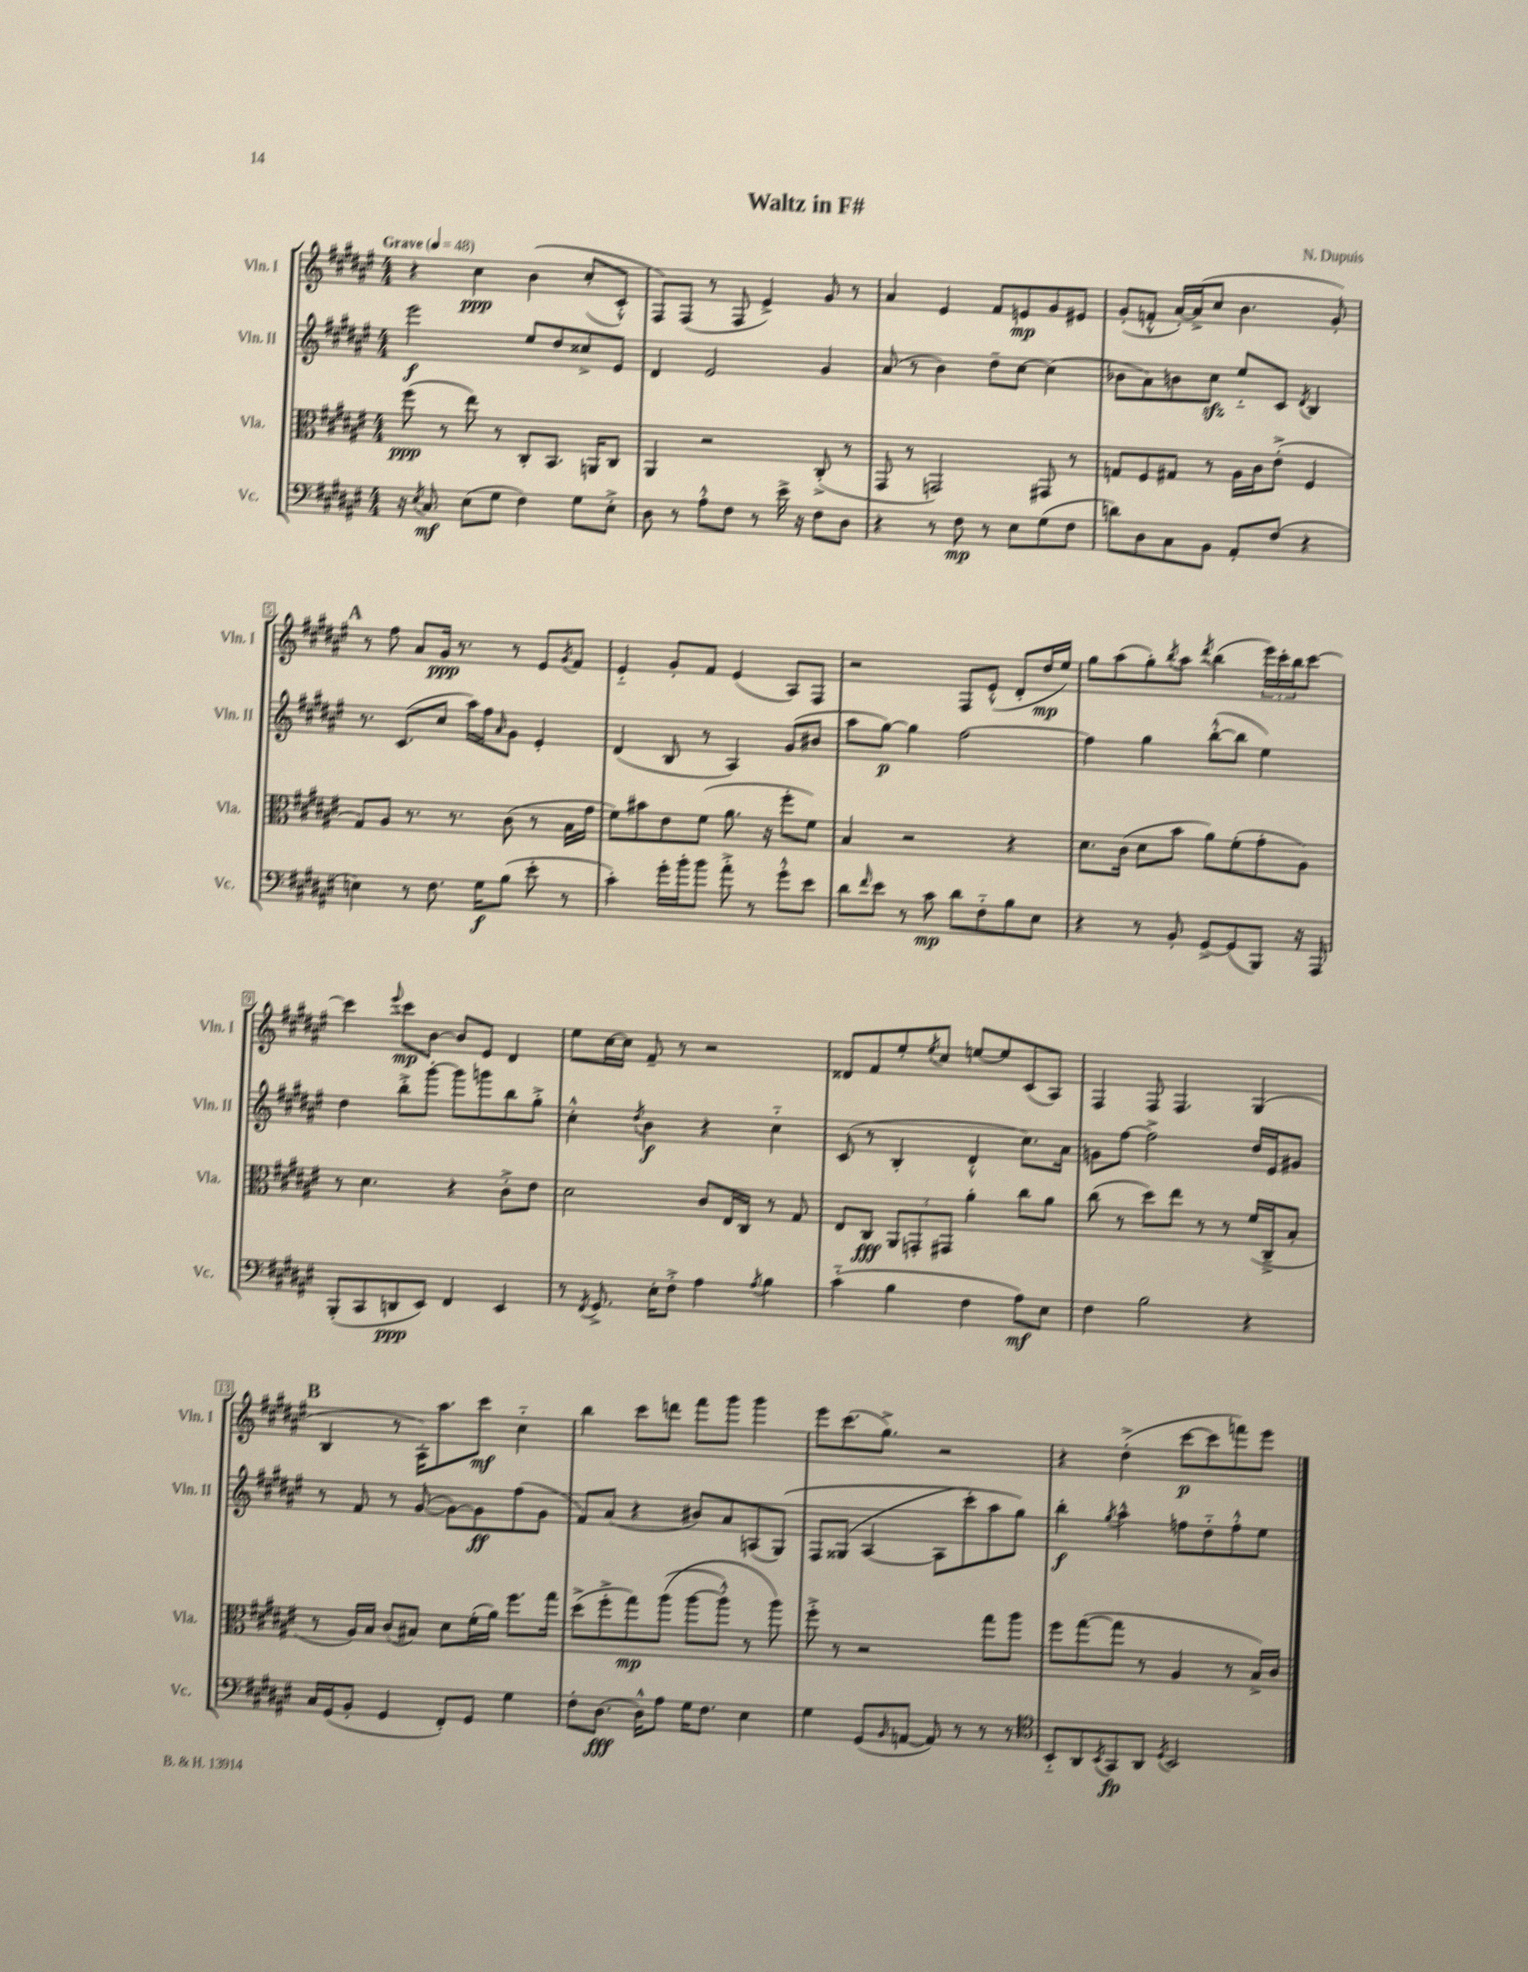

**kern	**dynam	**kern	**dynam	**kern	**dynam	**kern	**dynam
*part4	*part4	*part3	*part3	*part2	*part2	*part1	*part1
*staff4	*staff4	*staff3	*staff3	*staff2	*staff2	*staff1	*staff1
*I"Vc.	*	*I"Vla.	*	*I"Vln. II	*	*I"Vln. I	*
*I'Vc.	*	*I'Vla.	*	*I'Vln. II	*	*I'Vln. I	*
*clefF4	*	*clefC3	*	*clefG2	*	*clefG2	*
*k[f#c#g#d#a#e#]	*	*k[f#c#g#d#a#e#]	*	*k[f#c#g#d#a#e#]	*	*k[f#c#g#d#a#e#]	*
*M4/4	*	*M4/4	*	*M4/4	*	*M4/4	*
*MM48	*	*MM48	*	*MM48	*	*MM48	*
=1	=1	=1	=1	=1	=1	=1	=1
!	!	!	!	!	!	!LO:TX:a:B:t=Grave	!
16r	.	(8ff#\	ppp	2eee#\	f	4r	.
8qE#/	.	.	.	.	.	.	.
8.C#/	mf	.	.	.	.	.	.
.	.	8r	.	.	.	.	.
(8E#\L	.	8ee#\)	.	.	.	4cc#\	ppp
8G#\J	.	8r	.	.	.	.	.
4F#\)	.	8C#'/L	.	8ee#/L	.	(4b\	.
.	.	8.BB/J	.	8dd#/	.	.	.
8G#\L	.	.	.	8cc##X^/	.	(8cc#'/L	.
.	.	16AAn/KL	.	.	.	.	.
8E#'^\J	.	8C#/J	.	8e#/J	.	8c#'^^/J)	.
=2	=2	=2	=2	=2	=2	=2	=2
8D#\	.	4AA#/	.	4d#/	.	8F#/L)	.
8r	.	.	.	.	.	(8F#/J	.
8A#'^^\L	.	2r	.	2e#/	.	8r	.
8F#\J	.	.	.	.	.	8F#/	.
8r	.	.	.	.	.	4e#^/)	.
16e#^\	.	.	.	.	.	.	.
16r	.	.	.	.	.	.	.
8F#\L	.	(8C#'^/	.	4g#/	.	8g#/	.
8D#\J	.	8r	.	.	.	8r	.
=3	=3	=3	=3	=3	=3	=3	=3
4r	.	8GG#/	.	(8a#/	.	4a#/	.
.	.	8r	.	8r	.	.	.
8r	.	2GGn/)	.	4b\)	.	4e#/	.
8F#\	mp	.	.	.	.	.	.
8r	.	.	.	8dd#~\L	.	8f#/L	.
8E#\L	.	.	.	[8cc#\J	.	8en/	mp
(8G#\	.	8GG#X/	.	(4cc#\]	.	8g#/	.
8F#\J	.	8r	.	.	.	8e#X/J	.
=4	=4	=4	=4	=4	=4	=4	=4
8dn\L)	.	8Gn/L	.	8b-X\L	.	(8g#'/L	.
8D#\	.	8F#/	.	8a#\)	.	8fn'^^/J	.
8C#\	.	8G#X/J	.	8bn\	.	[16a#'/LL)	.
.	.	.	.	.	.	(16a#^/J]	.
8BB\J	.	8r	.	8cc#zz\J	.	8cc#/J	.
8AA#'/L	.	16A#\LL	.	8ee#/L	.	4.b\	.
.	.	16c#\J	.	.	.	.	.
(8F#/J	.	(8e#'^\J	.	8c#/J	.	.	.
.	.	.	.	8qd#/	.	.	.
4r	.	4F#/	.	4B/	.	.	.
.	.	.	.	.	.	8g#'/)	.
!!LO:LB:g=z
!!LO:REH:place=s1:t=A
=5	=5	=5	=5	=5	=5	=5	=5
4En\)	.	8G#/L)	.	8.r	.	8r	.
.	.	8A#/J	.	.	.	8ff#\	.
.	.	.	.	(8.c#/L	.	.	.
8r	.	8.r	.	.	.	8a#/L	.
8.F#\	.	.	.	8cc#/J	.	16g#/Jk	ppp
.	.	8.r	.	.	.	8.r	.
.	.	.	.	16aa#\LL)	.	.	.
16G#\KL	f	.	.	16ff#\J	.	.	.
.	.	.	.	16qqa#/	.	.	.
(8B\J	.	(8c#\	.	8g#\J	.	8r	.
8e#'\	.	8r	.	4e#'/	.	8e#/L	.
.	.	.	.	.	.	8qg#/	.
8r	.	16B\LL	.	.	.	8f#/J	.
.	.	16g#\JJ	.	.	.	.	.
=6	=6	=6	=6	=6	=6	=6	=6
4c#'\)	.	8f#\L)	.	(4d#/	.	4e#/	.
.	.	8b#X\	.	.	.	.	.
16g#'\LL	.	8e#\	.	8B/	.	8g#'/L	.
16b'\J	.	.	.	.	.	.	.
8b\J	.	(8f#\J	.	8r	.	8f#/J	.
8a#'^\	.	8.a#\	.	4A#/)	.	(4e#/	.
8r	.	.	.	.	.	.	.
.	.	16r	.	.	.	.	.
8g#'^^\L	.	8ff#'\L	.	(8g#/L	.	8A#/L)	.
8e#\J	.	8f#\J)	.	8b#X/J	.	8F#/J	.
=7	=7	=7	=7	=7	=7	=7	=7
8d#\L	.	4B/	.	8aa#\L	.	2r	.
16qqf#/	.	.	.	.	.	.	.
8e#\J	.	.	.	[8gg#\J)	p	.	.
8r	.	2r	.	4gg#\]	.	.	.
8c#\	mp	.	.	.	.	.	.
8d#\L	.	.	.	[2ff#\	.	8F#/L	.
8F#\	.	.	.	.	.	(8e#'^^/J	.
8B\	.	4r	.	.	.	8d#'/L	.
8E#\J	.	.	.	.	.	16dd#/L	mp
.	.	.	.	.	.	16ee#/JJ)	.
=8	=8	=8	=8	=8	=8	=8	=8
4r	.	8.d#\L	.	4ff#\]	.	8gg#\L	.
.	.	.	.	.	.	(8aa#\	.
.	.	(16c#\Jk	.	.	.	.	.
8r	.	8d#\L	.	4gg#\	.	8gg#'\)	.
.	.	.	.	.	.	8qbb/	.
8BB'/	.	8b\J	.	.	.	8aa#\J	.
.	.	.	.	.	.	8qddd#/	.
[8GG#^/L	.	8a#\L)	.	([8bb'^^\L	.	(4bb\	.
(8GG#/]	.	(8f#'\	.	8bb\J]	.	.	.
8BBB/J)	.	8g#'\	.	4ee#\)	.	24eee#\LL)	.
.	.	.	.	.	.	24ccc#'\	.
.	.	.	.	.	.	24bb\J	.
16r	.	8A#\J)	.	.	.	[8ccc#\J	.
16AAA#/	.	.	.	.	.	.	.
!!LO:LB:g=z
=9	=9	=9	=9	=9	=9	=9	=9
(8BBB'/L	.	8r	.	4dd#\	.	4ccc#\]	.
8CC#/	.	4.d#\	.	.	.	.	.
.	.	.	.	.	.	8qqeee#/	.
8DDn/	ppp	.	.	8bb'^\L	.	8ccc#\L	mp
8EE#/J)	.	.	.	[8ggg#'\J	.	[8b\J	.
4FF#/	.	4r	.	8ggg#\L]	.	8b/L]	.
.	.	.	.	8gggn\	.	8e#/J	.
4EE#/	.	8c#'^\L	.	8bb\	.	4d#/	.
.	.	8e#\J	.	8gg#'^\J	.	.	.
=10	=10	=10	=10	=10	=10	=10	=10
8r	.	2d#\	.	4cc#'^^\	.	8ee#\L	.
8qFF#/	.	.	.	.	.	.	.
8.GG#^/	.	.	.	.	.	[16cc#\L	.
.	.	.	.	.	.	16cc#\JJ]	.
.	.	.	.	8qdd#/	.	.	.
.	.	.	.	4b\	f	8f#~/	.
16E#'\KL	.	.	.	.	.	.	.
8F#'^\J	.	.	.	.	.	8r	.
4A#\	.	8c#/L	.	4r	.	2r	.
.	.	16E#/L	.	.	.	.	.
.	.	16C#/JJ	.	.	.	.	.
8qA#/	.	.	.	.	.	.	.
4B\	.	8r	.	4cc#\	.	.	.
.	.	8G#/	.	.	.	.	.
=11	=11	=11	=11	=11	=11	=11	=11
(4c#\	.	8E#/L	.	(8c#/	.	8d##X/L	.
.	.	8C#/J	fff	8r	.	8f#/	.
4B\	.	12AA#/L	.	4B'/	.	8ee#'/	.
.	.	12GGn'/	.	.	.	.	.
.	.	.	.	.	.	8qee#/	.
.	.	.	.	.	.	8cc#/J	.
.	.	12GG#X/J	.	.	.	.	.
4F#\	.	4a#'\	.	4d#'^^/	.	[8een/L	.
.	.	.	.	.	.	8ee/]	.
8A#\L)	mf	8cc#\L	.	8.cc#\L)	.	(8c#/	.
8E#\J	.	8a#\J	.	.	.	8A#/J)	.
.	.	.	.	16a#\Jk	.	.	.
=12	=12	=12	=12	=12	=12	=12	=12
4F#\	.	(8cc#\	.	8gn\L	.	4F#/	.
.	.	8r	.	[8ff#\J	.	.	.
2B\	.	8dd#\L)	.	2ff#^\]	.	8F#/	.
.	.	8ee#\J	.	.	.	4.F#/	.
.	.	8r	.	.	.	.	.
.	.	8r	.	.	.	.	.
4r	.	(16f#/LL	.	16dd#/LL	.	(4G#/	.
.	.	16C#~^/J	.	16e#/J	.	.	.
.	.	8B'/J	.	8g#X/J	.	.	.
!!LO:LB:g=z
!!LO:REH:place=s1:t=B
=13	=13	=13	=13	=13	=13	=13	=13
16C#/LL	.	8r	.	8r	.	4B/	.
(16GG#/J	.	.	.	.	.	.	.
8BB'/J	.	16A#/LL)	.	8f#/	.	.	.
.	.	16B/JJ	.	.	.	.	.
4GG#/	.	(8c#/L	.	8r	.	8r	.
.	.	8B#X/J)	.	([8g#/	.	16A#'\KL)	.
.	.	.	.	.	.	8.aa#\	.
8FF#'/L)	.	8d#\L	.	8g#\L_)	.	.	.
8GG#/J	.	(16f#'\L	.	8g#\]	ff	8ccc#\J	mf
.	.	16a#\JJ)	.	.	.	.	.
4G#\	.	8.ff#\L	.	(8ff#\	.	4cc#\	.
.	.	.	.	8g#\J	.	.	.
.	.	16gg#\Jk	.	.	.	.	.
=14	=14	=14	=14	=14	=14	=14	=14
8F#'\L	.	(8dd#^\L	.	8f#/L)	.	4bb\	.
[8.D#\J	fff	8ff#'^\	.	(8a#/J	.	.	.
.	.	8gg#\)	mp	4r	.	8ccc#\L	.
16D#^^\KL]	.	.	.	.	.	.	.
8A#\J	.	((8aa#\J	.	.	.	8dddn\J	.
16G#\KL	.	[8aa#\L	.	8b#X/L)	.	8fff#\L	.
8.F#\J	.	.	.	.	.	.	.
.	.	8aa#'^^\J])	.	8a#/	.	8ggg#\J	.
4E#\	.	8r	.	(8An/	.	4ggg#\	.
.	.	8aa#\)	.	(8G#/J)	.	.	.
=15	=15	=15	=15	=15	=15	=15	=15
4G#\	.	8ff#'^\	.	8F#/L	.	8eee#\L	.
.	.	8r	.	(8G##X/J	.	(8.ccc#\	.
(8GG#/L	.	2r	.	[4A#/	.	.	.
.	.	.	.	.	.	8.gg#^\J)	.
16qqBB/	.	.	.	.	.	.	.
[8AAn/J	.	.	.	.	.	.	.
8AA/])	.	.	.	8A#\L]	.	2r	.
8r	.	.	.	8ccc#'\)	.	.	.
8r	.	8gg#\L	.	8aa#\	.	.	.
8r	.	8aa#\J	.	8gg#\J)	.	.	.
=16	=16	=16	=16	=16	=16	=16	=16
*clefC4	*	*	*	*	*	*	*
8BB/L	.	8ff#\L	.	4bb'\	f	4r	.
8AA#/	.	([8gg#\	.	.	.	.	.
8qBB/	.	.	.	8qgg#/	.	.	.
8GG#/	fp	8gg#\J]	.	4aa#^^\	.	(4dd#'^\	.
8AA#/J	.	8r	.	.	.	.	.
8qD#/	.	.	.	.	.	.	.
2BB/	.	4A#/	.	8ffn\L	.	[8ccc#\L	p
.	.	.	.	8dd#\	.	8ccc#\]	.
.	.	8r	.	8ff'^^\	.	8fffn\)	.
.	.	16B^/LL)	.	8ee#\J	.	8eee#\J	.
.	.	16c#/JJ	.	.	.	.	.
==	==	==	==	==	==	==	==
*-	*-	*-	*-	*-	*-	*-	*-
